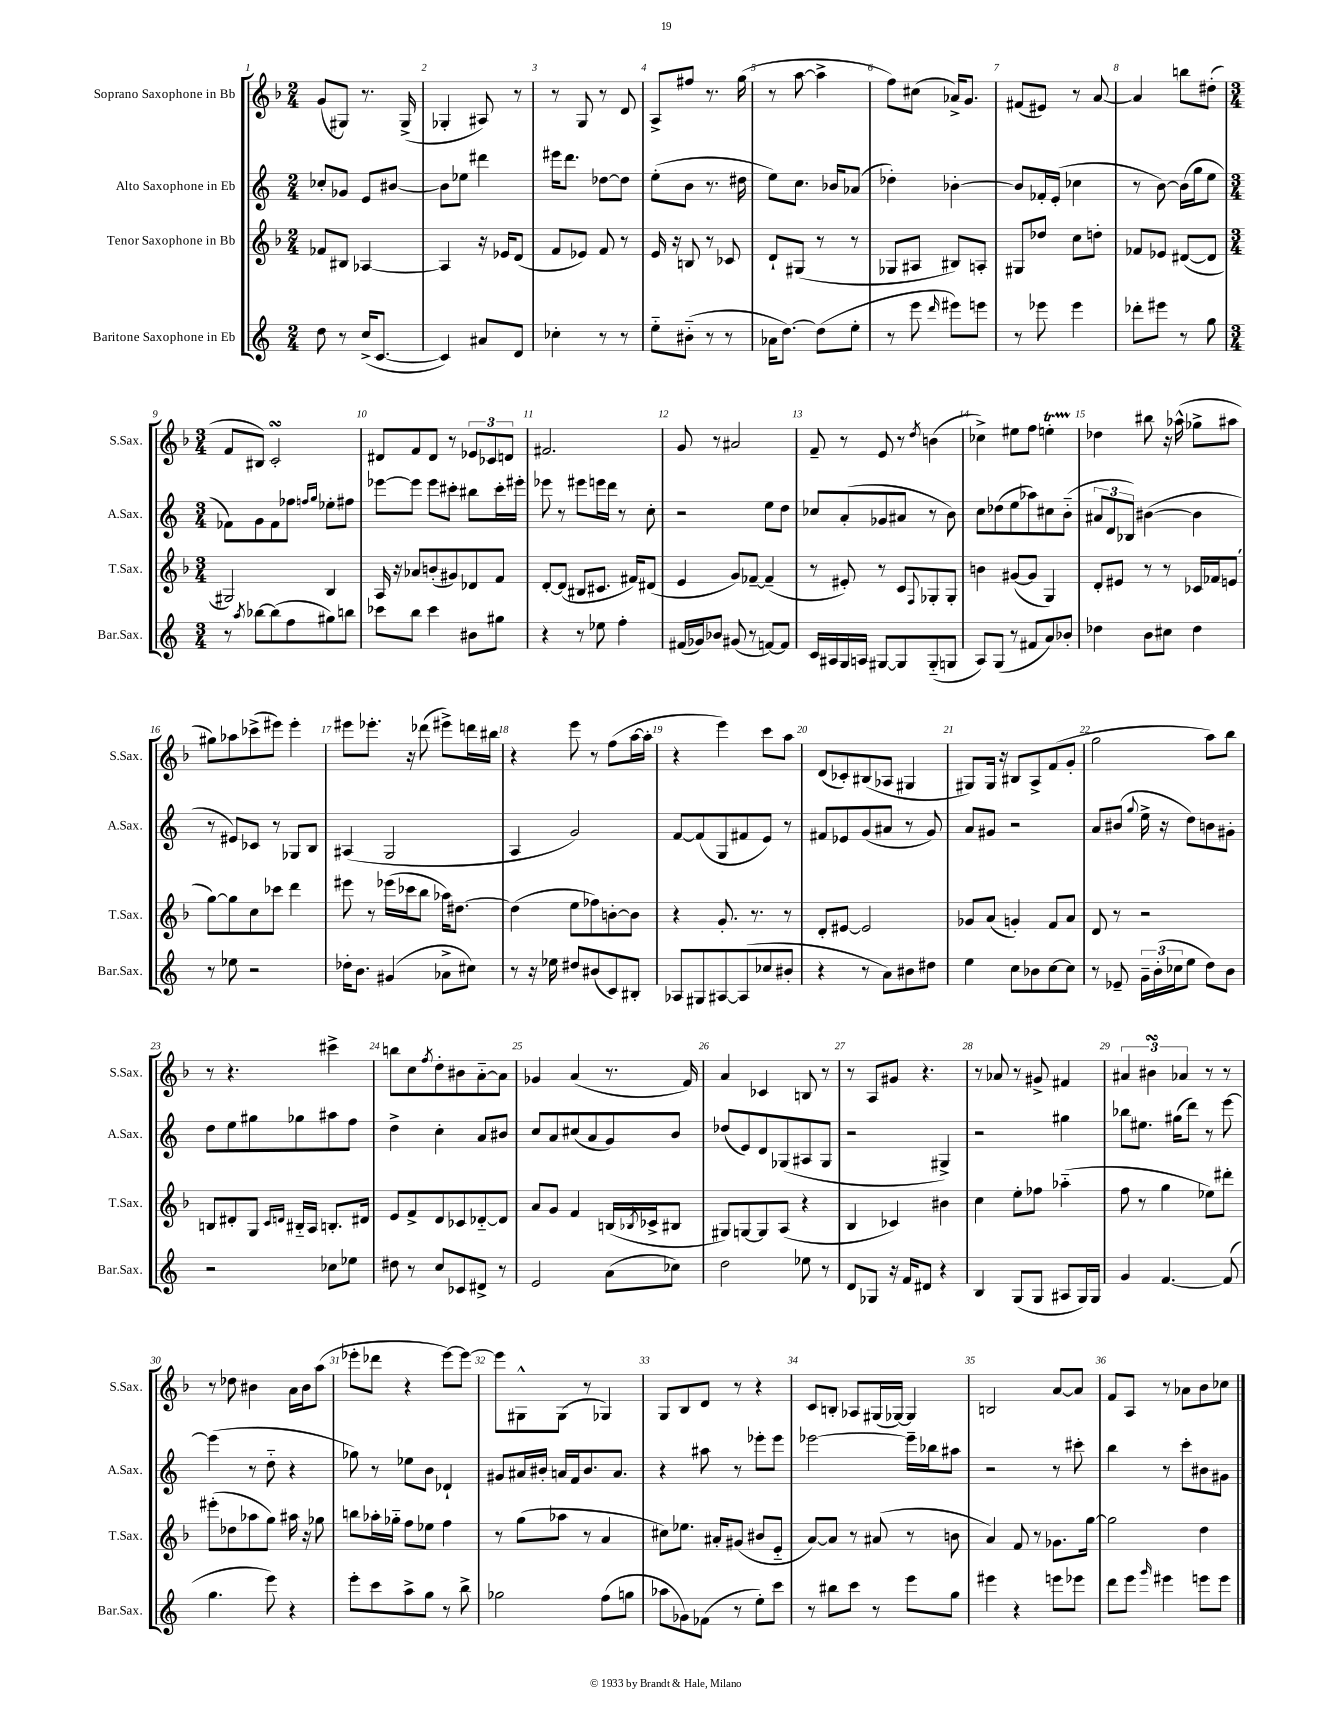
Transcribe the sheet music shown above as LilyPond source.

<<
\new StaffGroup <<
\new Staff = "s0" \with { instrumentName = "Soprano Saxophone in Bb" shortInstrumentName = "S.Sax." } {
    \clef treble \key f \major \numericTimeSignature \time 2/4
    g'8( gis8) r8. gis16->( |
    ges4-. ais8) r8 |
    r8 g8 r8 d'8 |
    a8-> fis''8 r8. g''16( |
    r8 a''8~ a''4-> |
    f''8) cis''8( aes'16->) g'8. |
    fis'8( eis'8) r8 a'8~ |
    a'4 b''8 dis''8-.( |
    \numericTimeSignature \time 3/4 f'8 bis8) c'2-.\turn |
    dis'8 f'8 dis'8 r8 \tuplet 3/2 { ees'8 ces'8 d'8 } |
    fis'2. |
    g'8 r8 ais'2 |
    f'8-- r8 e'8 r8 \acciaccatura { d''8 } b'4( |
    ces''4->) eis''8 f''8 e''4-.\startTrillSpan |
    des''4\stopTrillSpan bis''8 r16 aes''16-^( ges''8-> ais''8 |
    gis''8) aes''8 ces'''8->( eis'''8) eis'''4-. |
    eis'''8 ees'''8.-. r16 des'''8( eis'''8->) d'''16 bis''16 |
    r4 e'''8 r8 f''8( a''16~ a''16-. |
    r4 e'''4) c'''8 a''8 |
    d'8( ces'8-.) bis8( aes8 gis4 |
    gis8) gis16 r16 bis8 a8-> f'8( g'8-. |
    g''2 a''8) bes''8 |
    r8 r4. cis'''4-> |
    b''8 c''8 \acciaccatura { f''8 } d''8-. bis'8 a'8~-_ a'8 |
    ges'4 a'4( r8. f'16) |
    a'4 ces'4 b8 r8 |
    r8 a8 gis'8 r4. |
    r8 aes'8 r8 gis'8-> fis'4 |
    \tuplet 3/2 { ais'4 bis'4\turn aes'4 } r8 r8 |
    r8 des''8 bis'4 a'16 bis'16 a''8( |
    ees'''8-. des'''8 r4 ees'''8~) ees'''8~ |
    ees'''8 gis8-^ gis8( r8 ges4) |
    g8 bes8 d'8 r8 r4 |
    c'8 b8-. aes8 gis16( ges16~) ges4 |
    b2 a'8~ a'8 |
    f'8 a8 r8 aes'8 bes'8 ces''8 \bar "|." |
}
\new Staff = "s1" \with { instrumentName = "Alto Saxophone in Eb" shortInstrumentName = "A.Sax." } {
    \clef treble \key c \major \numericTimeSignature \time 2/4
    ces''8-. ges'8 e'8 bis'8~ |
    bis'8 ees''8 dis'''4 |
    eis'''16 d'''8. des''8~ des''8 |
    e''8-.( b'8 r8. dis''16 |
    e''8) c''8. bes'16 aes'8( |
    des''4-.) bes'4~-. |
    bes'8 fes'16-. e'16-.( ces''4 |
    r8 b'8~) b'16( g''16 e''8 |
    \numericTimeSignature \time 3/4 fes'8) g'8 fes'8 fes''8 \grace { f''16 g''16 } ees''8-. fis''8 |
    ees'''8~ ees'''8 ees'''8 cis'''8-. bis''8 cis'''16-. eis'''16-. |
    ees'''8 r8 eis'''8 e'''16 d'''16 r8 c''8-. |
    r2 e''8 d''8 |
    ces''8 a'8-.( ges'8 ais'8 r8 b'8) |
    c''8 des''8( e''8 aes''8) cis''8 b'8-_( |
    \tuplet 3/2 { ais'8 d'8 bes8) } bis'4~( bis'4 |
    r8 eis'8) ces'8 r8 ges8 b8 |
    ais4( g2 |
    a4 g'2) |
    f'8~ f'8( g8 fis'8 e'8) r8 |
    fis'8 ees'8 g'8( ais'8 r8 g'8) |
    a'8 gis'8 r2 |
    a'8 bis'8( \appoggiatura { g''8 } e''16-> r16 d''8) b'8 gis'8-. |
    d''8 e''8 gis''8 ges''8 ais''8 f''8 |
    d''4-> c''4-. a'8 bis'8 |
    c''8 a'8 cis''8( a'8 g'8) b'8 |
    des''8( e'8) d'8 ges8( ais8 ges8 |
    r2 gis4->) |
    r2 gis''4 |
    bes''8 eis''8. gis''16( d'''8) r8 e'''8~ |
    e'''4( r8 d''8-_ r4 |
    ges''8) r8 ees''8 b'8 des'4-! |
    gis'8 ais'16 bis'16-. a'16 f'16 bis'8. a'8. |
    r4 ais''8 r8 ees'''8-. ees'''8 |
    ees'''2~ ees'''16-- bes''16 ais''8 |
    r2 r8 cis'''8-. |
    b''4 r8 c'''8-. bis'8 gis'8 \bar "|." |
}
\new Staff = "s2" \with { instrumentName = "Tenor Saxophone in Bb" shortInstrumentName = "T.Sax." } {
    \clef treble \key f \major \numericTimeSignature \time 2/4
    fes'8 bis8 aes4~ |
    aes4 r16 ees'16 d'8( |
    f'8 ees'8) f'8 r8 |
    e'16 r16 b8 r8 ces'8 |
    d'8-! gis8( r8 r8 |
    ges8 ais8 bis8) a8-. |
    gis8 des''8 c''8 d''8-. |
    fes'8 ees'8 dis'8~( dis'8 |
    \numericTimeSignature \time 3/4 gis2) bes4 |
    a16 r16 aes'8 b'8-.( gis'8) des'8 f'8 |
    d'8~-. d'8( bis8 cis'8. fis'16) dis'8( |
    e'4 g'8) fes'8~-- fes'4--( |
    r8 eis'8-.) r8 c'8 \appoggiatura { f8 } ges8-. ges8-. |
    b'4 gis'8~( gis'8 g4) |
    d'8-. eis'8 r8 r8 ces'16 fes'16 e'8( |
    g''8~) g''8 c''8 ces'''8 d'''4 |
    eis'''8 r8 ees'''16( ces'''16 bes''8 aes''16) dis''8.~ |
    dis''4( e''8 fes''8) b'8~-. b'8 |
    r4 g'8.-. r8. r8 |
    d'8-. eis'8~ eis'2 |
    ges'8 a'8( g'4-.) f'8 a'8 |
    d'8 r8 r2 |
    b8 dis'8-. g8 \grace { c'16 d'16 } bis16-_ a16 b8.-. dis'16 |
    e'8 f'8-> d'8 ces'8 des'8~-_ des'8 |
    a'8 g'8 f'4 b16( \acciaccatura { bes8 } ces'16-> bis8 |
    gis8) g8~ g8 a8( r4 |
    bes4 ces'4) bis'4 |
    c''4 e''8-. fes''8 aes''4-_( |
    f''8 r8 g''4 ees''8) dis'''8-. |
    eis'''8-.( des''8 aes''8 g''8) ais''16 r16 ges''8 |
    b''8 aes''16-. ges''16-_ f''8 ees''8 f''4 |
    r8 g''8( aes''8 r8 a'4 |
    cis''8) ees''8. ais'16-. gis'8( bis'8 e'8-_ |
    a'8~) a'8 r8 ais'8( r8 b'8 |
    a'4) f'8 r8 ges'8. g''16~ |
    g''2 d''4 \bar "|." |
}
\new Staff = "s3" \with { instrumentName = "Baritone Saxophone in Eb" shortInstrumentName = "Bar.Sax." } {
    \clef treble \key c \major \numericTimeSignature \time 2/4
    d''8 r8 c''16->( c'8.~ |
    c'4) ais'8 d'8 |
    ces''4-. r8 r8 |
    e''8-_ bis'8-_( r8 r8 |
    aes'16 d''8.~) d''8( e''8-. |
    r8 e'''8 \grace { d'''16 } eis'''8) e'''8 |
    r8 ees'''8 ees'''4 |
    des'''8-. eis'''8 r8 g''8 |
    \numericTimeSignature \time 3/4 r8 \acciaccatura { a''8 } bes''8~ bes''8( f''8 gis''8) b''8 |
    ces'''8 b''8 ces'''4 bis'8 gis''8 |
    r4 r8 ees''8 f''4-. |
    fis'16( ges'16) bes'8 gis'8( r8 f'8~) f'8 |
    c'16 ais16 g16 a16 gis8~ gis8 gis8-_( g8 |
    a8) g8( r8 fis'8 a'8) bes'8-. |
    des''4 b'8 cis''8 des''4 |
    r8 ees''8 r2 |
    des''16-. b'8. gis'4( aes'8-> cis''8) |
    r8 r16 ees''16 dis''8 bis'8( c'8) bis8-. |
    aes8 gis8 ais8~ ais8( ces''8 bis'8-. |
    r4 r8 a'8) bis'8 dis''8 |
    e''4 c''8 bes'8 c''8~ c''8 |
    r8 ees'8-- \tuplet 3/2 { g'16-- b'16-.( ces''16 } e''8 d''8) b'8 |
    r2 ces''8 ees''8 |
    dis''8 r8 c''8 ces'8 dis'8-> r8 |
    e'2 a'8( ces''8) |
    d''2 ees''8 r8 |
    d'8 ges8 r16 f'16 dis'8 r4 |
    b4 g8( g8 ais8 g16) g16 |
    g'4 f'4.~ f'8( |
    g''4. e'''8) r4 |
    e'''8-. c'''8 a''8-> g''8 r8 b''8-> |
    ges''2 f''8( g''8 |
    aes''8 ges'8) fes'8( r8 e''8-.) c'''8 |
    r8 bis''8 c'''8 r8 e'''8 g''8 |
    eis'''4 r4 e'''8 ees'''8 |
    d'''8 e'''8 \grace { g'''16 } eis'''4 e'''8 e'''8 \bar "|." |
}
>>
>>
\layout { \context { \Score \override BarNumber.break-visibility = ##(#f #t #t) barNumberVisibility = #all-bar-numbers-visible } }
